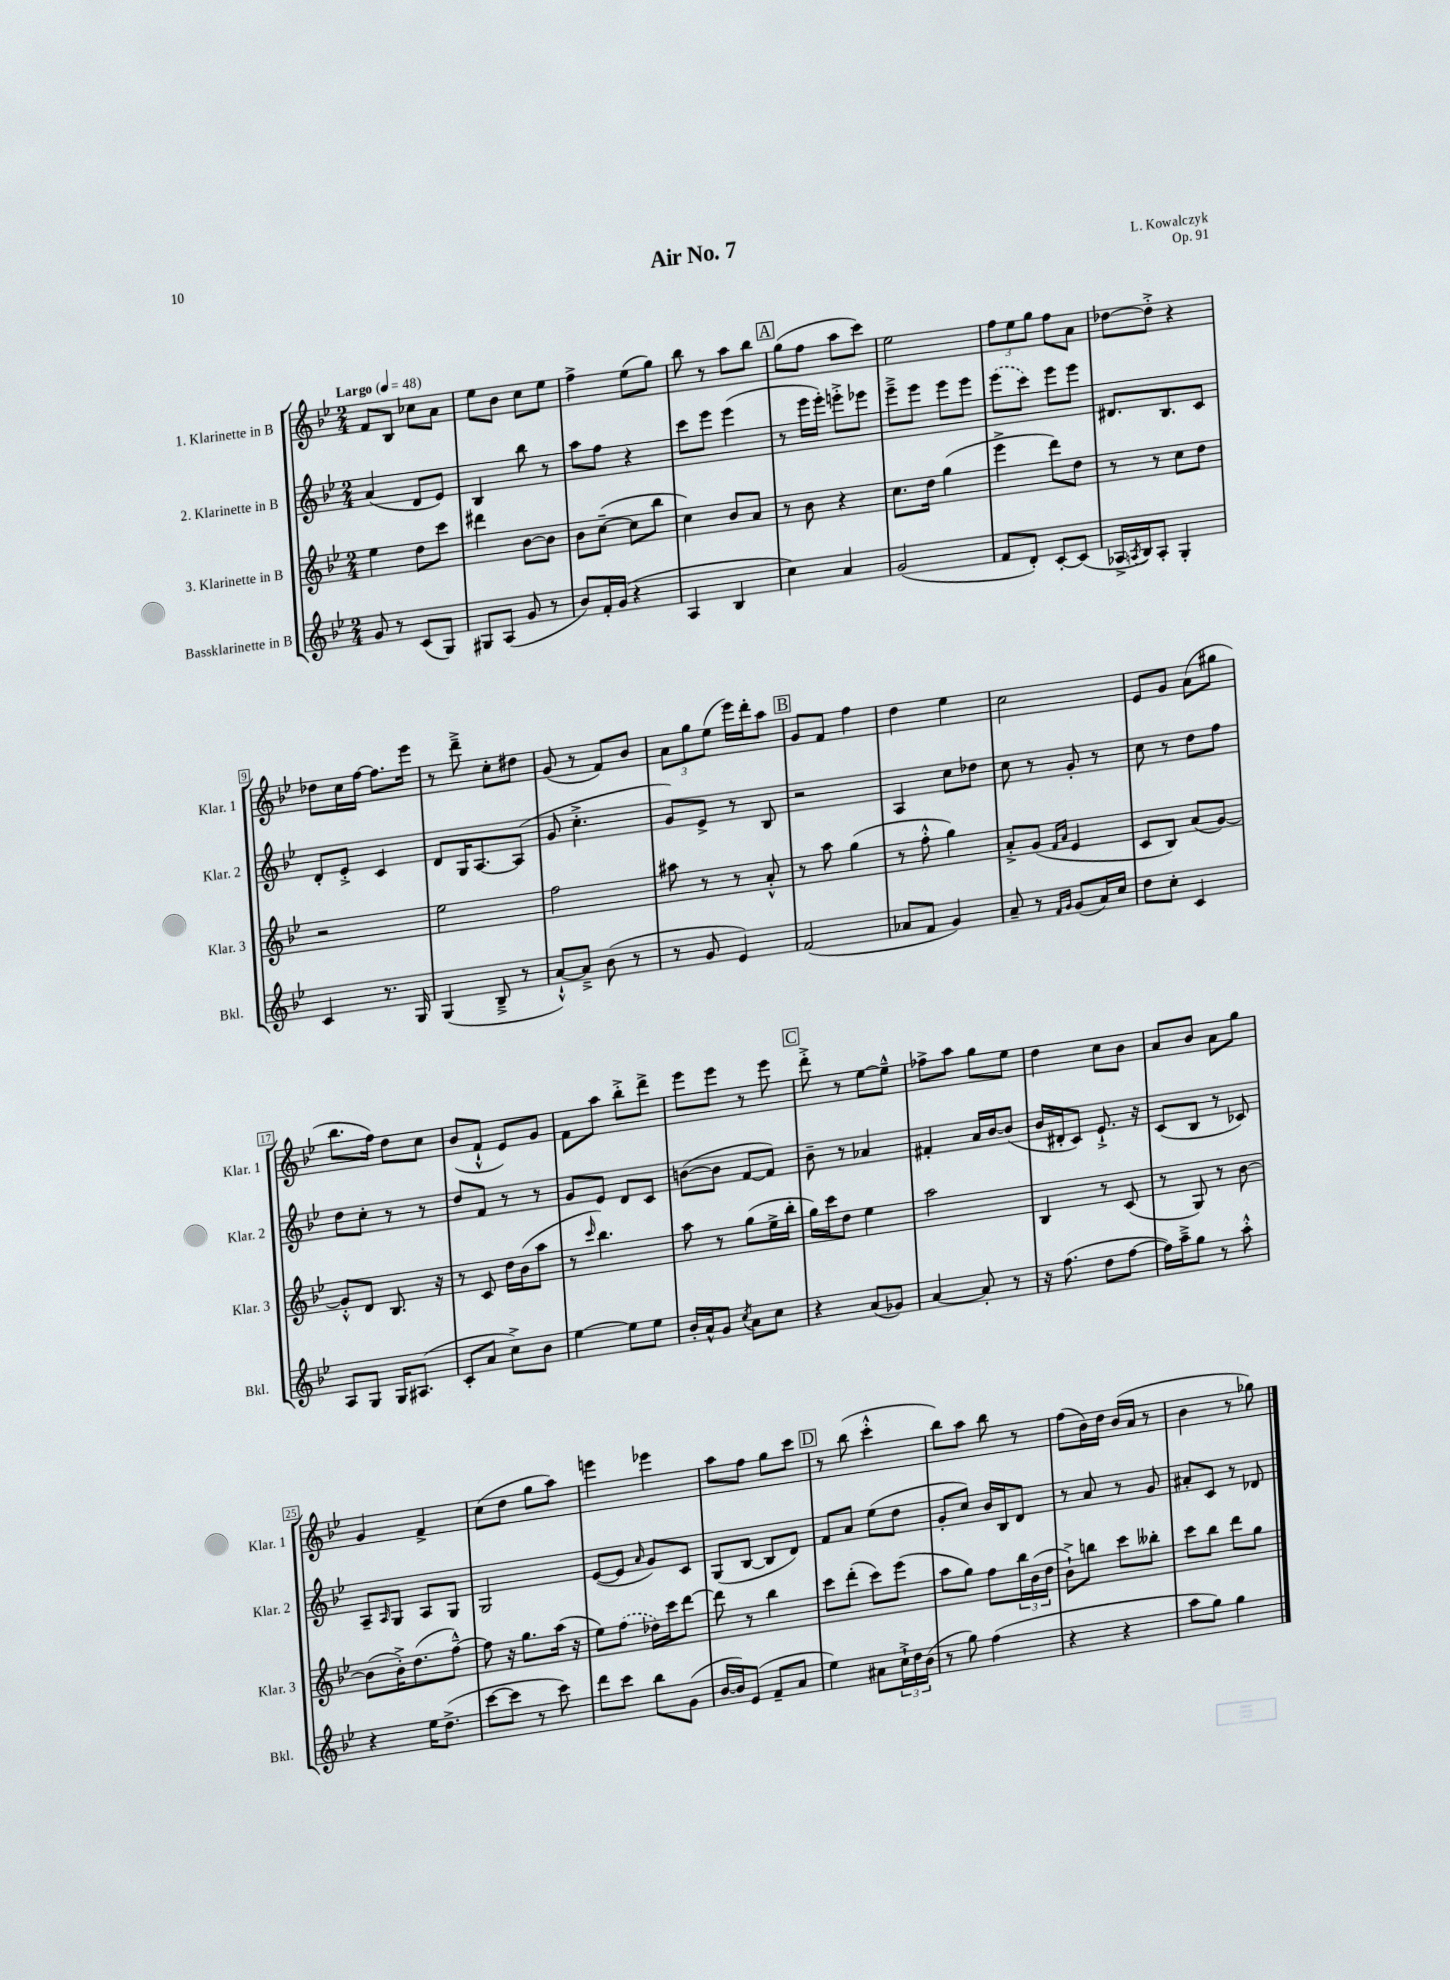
\header { title = "Air No. 7" composer = "L. Kowalczyk" opus = "Op. 91" }
<<
\new StaffGroup <<
\new Staff = "s0" \with { instrumentName = "1. Klarinette in B" shortInstrumentName = "Klar. 1" } {
    \clef treble \key bes \major \numericTimeSignature \time 2/4 \tempo "Largo" 4 = 48
    f'8 bes8 ces''8 a'8 |
    ees''8 bes'8 c''8 ees''8 |
    f''4-> ees''8( g''8) |
    bes''8 r8 a''8 bes''8 |
    \mark \markup { \box "A" } g''8( f''8 a''8 c'''8) |
    ees''2 |
    \tuplet 3/2 { f''8 ees''8 g''8 } f''8 a'8 |
    des''8~ des''8-.-> r4 |
    des''8 c''16 f''16~ f''8. ees'''16 |
    r8 d'''8---> c''8-. dis''8 |
    g'8( r8 f'8) bes'8 |
    \tuplet 3/2 { a'8 g''8 ees''8( } ees'''16) d'''16-. a''8 |
    \mark \markup { \box "B" } g'8 f'8 f''4 |
    d''4 ees''4 |
    c''2 |
    ees'8 g'8 a'8( gis''8 |
    bes''8. f''16) d''8 c''8 |
    bes'8( f'8-!-^ ees'8) g'8 |
    f'8 a''8 bes''8-.-> d'''8-> |
    ees'''8 ees'''8 r8 ees'''8 |
    \mark \markup { \box "C" } d'''8-.-> r8 ees''8~ ees''8---^ |
    fes''8-> a''8 g''8 ees''8 |
    d''4 c''8 bes'8 |
    a'8 bes'8 a'8 g''8 |
    g'4 f'4-> |
    c''8( d''8 g''8 a''8) |
    e'''4 ees'''4 |
    a''8 f''8 g''8 c'''8 |
    \mark \markup { \box "D" } r8 bes''8( c'''4-.-^ |
    bes''8) a''8 bes''8 r8 |
    f''8( bes'16) d''16 bes'16( a'16 r8 |
    bes'4 r8 ges''8) \bar "|." |
}
\new Staff = "s1" \with { instrumentName = "2. Klarinette in B" shortInstrumentName = "Klar. 2" } {
    \clef treble \key bes \major \numericTimeSignature \time 2/4
    a'4( d'8 ees'8) |
    bes4 bes''8 r8 |
    a''8 f''8 r4 |
    c'''8 ees'''8 ees'''4( |
    \mark \markup { \box "A" } r8 ees'''16 ees'''16-.) e'''8-.-> ees'''8 |
    ees'''8---> ees'''8 ees'''8 ees'''8 |
    \once \slurDashed ees'''8( c'''8) ees'''8 ees'''8 |
    dis'8. bes8. c'8 |
    d'8-. ees'8-.-> c'4 |
    d'8 g16 a8.~ a8( |
    g'8 c''4.-.-> |
    g'8) ees'8-> r8 bes8 |
    \mark \markup { \box "B" } r2 |
    a4 c''8 des''8 |
    c''8 r8 g'8-. r8 |
    c''8 r8 d''8 f''8 |
    d''8 c''8-. r8 r8 |
    d''8 f'8 r8 r8 |
    g'8 ees'8 d'8 c'8 |
    b'8~( b'8 f'8~ f'8) |
    \mark \markup { \box "C" } bes'8-- r8 aes'4 |
    fis'4-. a'16 bes'16~ bes'8( |
    bes'16 dis'16-. c'8) ees'8.-!-> r16 |
    c'8( bes8 r8 ces'8) |
    a8-- \grace { a16 } g8 a8 g8 |
    g2 |
    ees'8~( ees'8 \grace { a'16 } g'8) c'8 |
    g8( bes8~ bes8 d'8) |
    \mark \markup { \box "D" } f'8 a'8 ees''8( d''8 |
    g'8-. c''8) bes'16 bes16 d'8 |
    r8 a'8 r8 g'8 |
    ais'8-. c'8 r8 des'8 \bar "|." |
}
\new Staff = "s2" \with { instrumentName = "3. Klarinette in B" shortInstrumentName = "Klar. 3" } {
    \clef treble \key bes \major \numericTimeSignature \time 2/4
    ees''4 d''8 c'''8 |
    dis'''4 bes'8~ bes'8 |
    bes'8 c''8~--( c''8 bes''8 |
    c''4) bes'8 a'8 |
    \mark \markup { \box "A" } r8 bes'8 r4 |
    c''8. d''16 g''4( |
    ees'''4-> d'''8) d''8 |
    r8 r8 c''8 d''8 |
    r2 |
    ees''2 |
    f''2 |
    ais''8 r8 r8 a'8-.-^ |
    \mark \markup { \box "B" } r8 a''8 g''4( |
    r8 f''8-.-^ g''4) |
    a'8-.-> g'8( \grace { f'16 a'16 } ees'4 |
    c'8 bes8) a'8( g'8~) |
    g'8-.-^ d'8 bes8. r16 |
    r8 c'8 d''16 bes'16( a''8 |
    r8 \grace { c'''16 } bes''4.) |
    a''8 r8 g''8( ees''16-> bes''16-. |
    \mark \markup { \box "C" } g''16) c'''16 d''8 ees''4 |
    a''2 |
    bes4 r8 c'8( |
    r8 g8) r8 bes'8~ |
    bes'8( bes'16-.->) d''8.( f''8~---^) |
    f''8 r16 g''8. a''16( r16 |
    ees''8) \once \slurDashed f''8( des''16) c'''16 d'''8~ |
    d'''8 r8 bes''4 |
    \mark \markup { \box "D" } c'''8 d'''8-.( c'''8) ees'''8( |
    a''8 g''8) f''8 \tuplet 3/2 { bes''16 bes'16( d''16 } |
    bes'8-!->) b''8 c'''8 beses''8-. |
    c'''8 bes''8 d'''8 g''8 \bar "|." |
}
\new Staff = "s3" \with { instrumentName = "Bassklarinette in B" shortInstrumentName = "Bkl." } {
    \clef treble \key bes \major \numericTimeSignature \time 2/4
    g'8 r8 c'8( g8) |
    gis8 a8( g'8 r8 |
    bes'8) f'16-. g'16( r4 |
    a4 bes4 |
    \mark \markup { \box "A" } c''4) a'4 |
    g'2( |
    f'8 d'8-.) c'8~-. c'8( |
    aes16-> \acciaccatura { a8 } bes16) a8-. g4-. |
    c'4 r8. g16 |
    g4( bes8---> r8 |
    a'8~-!-^) a'8---> bes'8( r8 |
    r8 g'8 ees'4) |
    \mark \markup { \box "B" } f'2( |
    aes'8 f'8 g'4) |
    a'8-- r8 \grace { f'16 g'16 } g'8( a'16) c''16 |
    d''8 c''8-. c'4 |
    a8 g8 g16 ais8.( |
    c'8-. a'8 c''8->) bes'8 |
    ees''4~ ees''8 ees''8 |
    bes'16-. a'16-^ g'8 \acciaccatura { c''8 } a'8 c''8 |
    \mark \markup { \box "C" } r4 a'8( ges'8) |
    a'4~ a'8-. r8 |
    r16 f''8.( d''8 f''8~ |
    f''16) a''16---> g''8 r8 a''8-.-^ |
    r4 ees''16 d''8.->( |
    c'''8~ c'''8 r8 c'''8) |
    d'''8 c'''8 bes''8 g'8( |
    bes'16~ bes'16) ees'8( f'8-- a'8 |
    \mark \markup { \box "D" } ees''4) ais'8 \tuplet 3/2 { c''16-!-> d''16 bes'16( } |
    r8 g''8) f''4( |
    r4 r4 |
    a''8 g''8) g''4 \bar "|." |
}
>>
>>
\layout { \context { \Score \override BarNumber.stencil = #(make-stencil-boxer 0.1 0.3 ly:text-interface::print) } }
